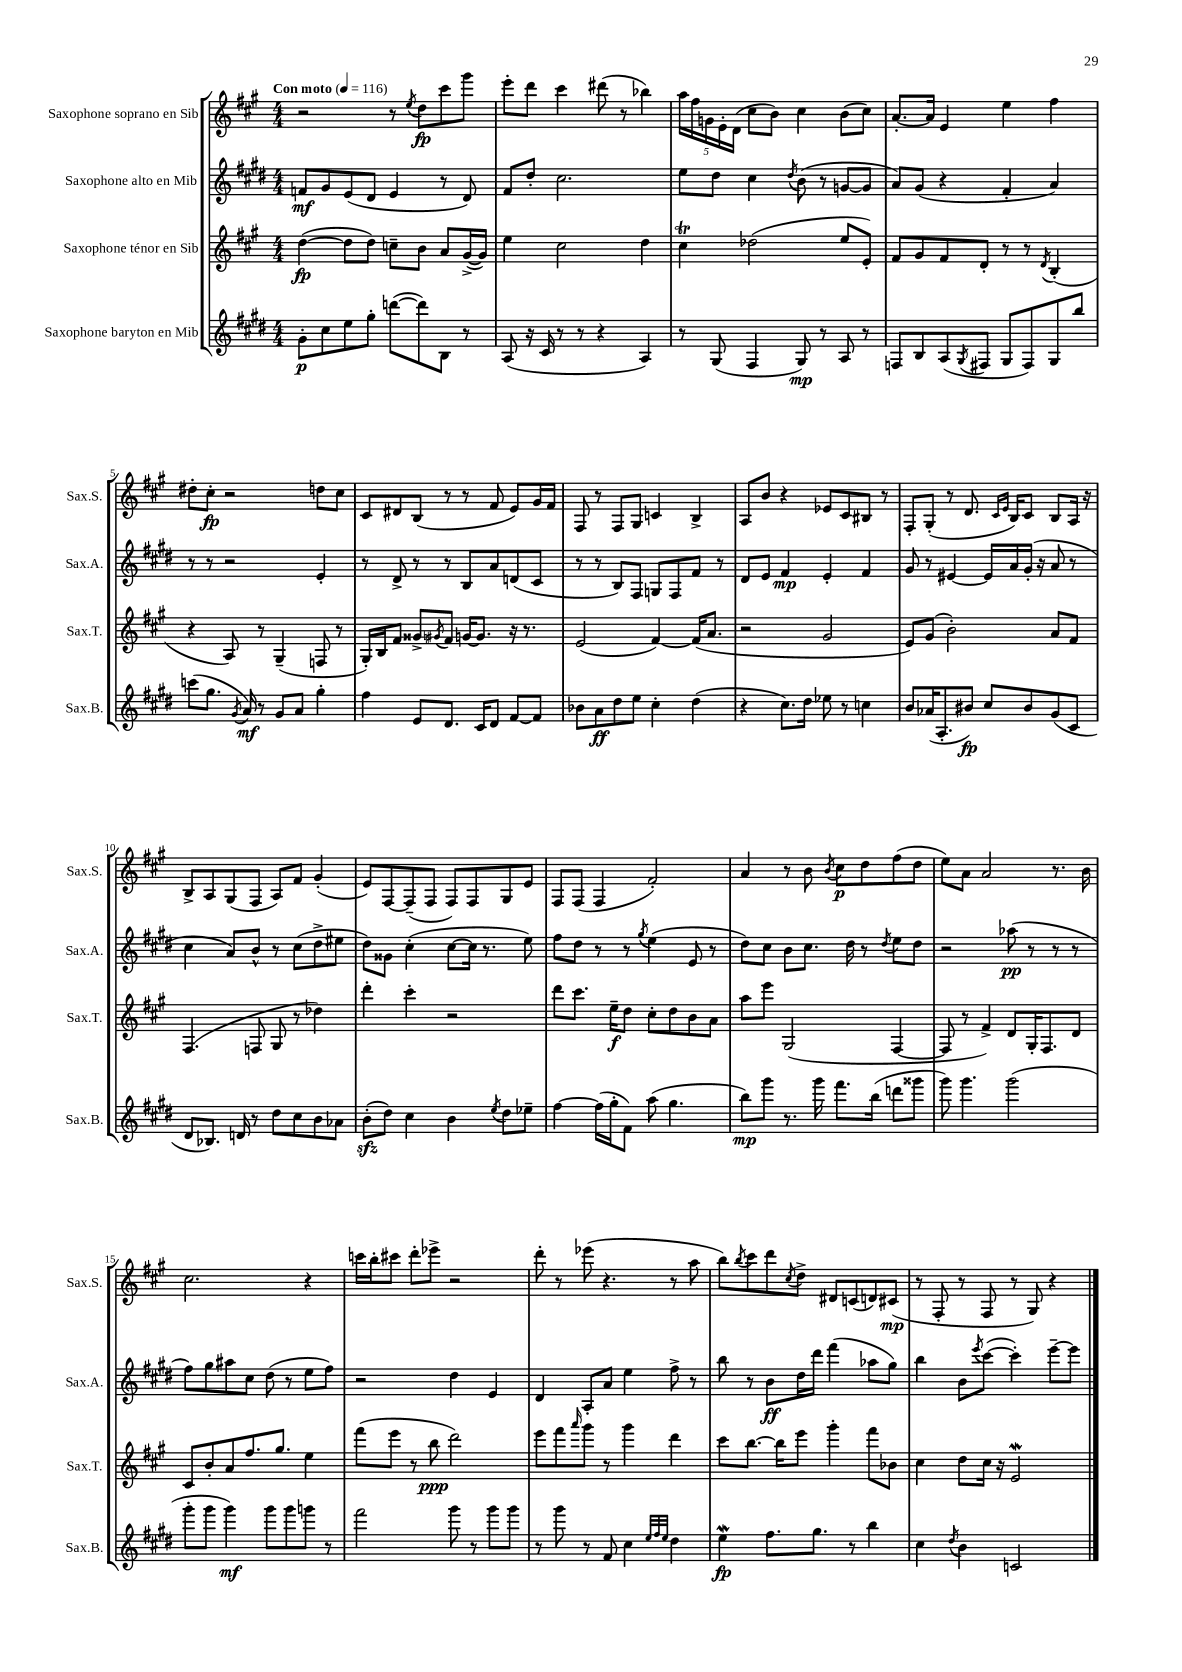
<<
\new StaffGroup <<
\new Staff = "s0" \with { instrumentName = "Saxophone soprano en Sib" shortInstrumentName = "Sax.S." } {
    \clef treble \key a \major \numericTimeSignature \time 4/4 \tempo "Con moto" 4 = 116
    r2 r8 \acciaccatura { e''8 } d''8\fp cis'''8 gis'''8 |
    e'''8-. d'''8 cis'''4 dis'''8( r8 bes''4) |
    \tuplet 5/4 { a''16 fis''16 g'16 e'16-. d'16( } cis''8 b'8) cis''4 b'8( cis''8) |
    a'8.~-. a'16 e'4 e''4 fis''4 |
    dis''8-. cis''8-.\fp r2 d''8 cis''8 |
    cis'8 dis'8 b8( r8 r8 fis'8 e'8) gis'16 fis'16 |
    fis8 r8 fis8 gis8 c'4 b4-> |
    a8 b'8 r4 ees'8 cis'8 bis8 r8 |
    fis8-. gis8-.( r8 d'8. \grace { cis'16 e'16 } b16) cis'8 b8 a16 r16 |
    b8-> a8 gis8( fis8 a8) fis'8 gis'4-.( |
    e'8) fis8~ fis8--( fis8 fis8) fis8 gis8 e'8 |
    fis8 fis8( fis4 fis'2-.) |
    a'4 r8 b'8 \acciaccatura { b'8 } cis''8\p d''8 fis''8( d''8 |
    e''8) a'8 a'2 r8. b'16 |
    cis''2. r4 |
    c'''16 b''16-. cis'''8 d'''8-. ees'''8-> r2 |
    d'''8-. r8 ees'''8( r4. r8 a''8 |
    b''8) \acciaccatura { b''8 } cis'''8 d'''8 \acciaccatura { cis''8 } d''8-> dis'8 c'8( d'8) cis'8\mp( |
    r8 fis8-. r8 fis8 r8 gis8) r4 \bar "|." |
}
\new Staff = "s1" \with { instrumentName = "Saxophone alto en Mib" shortInstrumentName = "Sax.A." } {
    \clef treble \key e \major \numericTimeSignature \time 4/4
    f'8\mf gis'8 e'8( dis'8 e'4 r8 dis'8) |
    fis'8 dis''8-. cis''2. |
    e''8 dis''8 cis''4 \acciaccatura { dis''8 } b'8( r8 g'8~ g'8 |
    a'8) gis'8( r4 fis'4-. a'4) |
    r8 r8 r2 e'4-. |
    r8 dis'8-> r8 r8 b8 a'8 d'8( cis'8 |
    r8 r8 b8) fis8 g8 fis8 fis'8 r8 |
    dis'8 e'8 fis'4\mp e'4-. fis'4 |
    gis'8 r8 eis'4~ eis'16 a'16 gis'16-.( r16 a'8 r8 |
    cis''4 a'8) b'8-^ r8 cis''8( dis''8-> eis''8 |
    dis''8) gisis'8 cis''4-.( cis''8~ cis''16 r8. e''8) |
    fis''8 dis''8 r8 r8 \acciaccatura { gis''8 } e''4( e'8 r8 |
    dis''8) cis''8 b'8 cis''8. dis''16 r8 \acciaccatura { dis''8 } e''8 dis''8 |
    r2 aes''8\pp( r8 r8 r8 |
    fis''8) gis''8 ais''8 cis''8 dis''8( r8 e''8 fis''8) |
    r2 dis''4 e'4 |
    dis'4 a8-. a'8 e''4 fis''8-> r8 |
    b''8 r8 b'8\ff dis''16 dis'''16 fis'''4( aes''8 gis''8) |
    b''4 b'8 \acciaccatura { e'''8 } cis'''8~( cis'''4-.) e'''8~-- e'''8 \bar "|." |
}
\new Staff = "s2" \with { instrumentName = "Saxophone ténor en Sib" shortInstrumentName = "Sax.T." } {
    \clef treble \key a \major \numericTimeSignature \time 4/4
    d''4~\fp( d''8 d''8) c''8-- b'8 a'8 gis'16~->( gis'16) |
    e''4 cis''2 d''4 |
    cis''4\trill des''2( e''8 e'8-.) |
    fis'8 gis'8 fis'8 d'8-. r8 r8 \acciaccatura { d'8 } b4-.( |
    r4 a8) r8 gis4--( f8 r8 |
    gis16-.) b16 fis'8 gisis'8-> \acciaccatura { gis'8 } fis'8 g'16~ g'8. r16 r8. |
    e'2( fis'4~) fis'16( a'8. |
    r2 gis'2 |
    e'8) gis'8( b'2-.) a'8 fis'8 |
    fis4.( f8 gis8 r8 des''4) |
    d'''4-. cis'''4-. r2 |
    d'''8 cis'''8. e''16--\f d''8 cis''8-. d''8 b'8 a'8 |
    a''8 e'''8 gis2( fis4~ |
    fis8 r8 fis'4->) d'8 gis16-. fis8. d'8 |
    cis'8 b'8-. a'8 fis''8. gis''8. e''4 |
    fis'''8( e'''8 r8 b''8\ppp d'''2) |
    e'''8 fis'''8 \grace { a'''16 } gis'''8 r8 gis'''4 d'''4 |
    cis'''8 b''8.~ b''16 e'''8 gis'''4-. fis'''8 bes'8 |
    cis''4 d''8 cis''16 r16 e'2\mordent \bar "|." |
}
\new Staff = "s3" \with { instrumentName = "Saxophone baryton en Mib" shortInstrumentName = "Sax.B." } {
    \clef treble \key e \major \numericTimeSignature \time 4/4
    gis'8-.\p cis''8 e''8 gis''8-. d'''8~( d'''8) b8 r8 |
    a8( r16 cis'16 r8 r8 r4 a4) |
    r8 gis8( fis4 gis8\mp) r8 a8 r8 |
    f8 b8 a8( \acciaccatura { gis8 } fis8 gis8 fis8) gis8 b''8 |
    c'''8( gis''8. \acciaccatura { gis'8 } a'16\mf) r8 gis'8 a'8 gis''4-. |
    fis''4 e'8 dis'8. cis'16 dis'8 fis'8~ fis'8 |
    bes'8 a'8\ff dis''8 e''8 cis''4-. dis''4( |
    r4 cis''8.) dis''16 ees''8 r8 c''4 |
    b'8 aes'16( a8.-. bis'8\fp) cis''8 bis'8 gis'8( cis'8 |
    dis'8 bes8.) d'16 r8 dis''8 cis''8 b'8 aes'8 |
    b'8-.\sfz( dis''8) cis''4 b'4 \acciaccatura { e''8 } dis''8 ees''8-- |
    fis''4~ fis''16( gis''16-. fis'8) a''8( gis''4. |
    b''8\mp) gis'''8 r8. gis'''16 fis'''8. b''16( d'''8 gisis'''8 |
    gis'''8) gis'''4. gis'''2( |
    gis'''8-. gis'''8 gis'''4\mf) gis'''8 gis'''8 g'''8 r8 |
    fis'''2 gis'''8 r8 gis'''8 gis'''8 |
    r8 gis'''8 r8 fis'8 cis''4 \grace { e''32 fis''32 e''32 } dis''4 |
    e''4\mordent\fp fis''8. gis''8. r8 b''4 |
    cis''4 \acciaccatura { dis''8 } b'4 c'2 \bar "|." |
}
>>
>>
